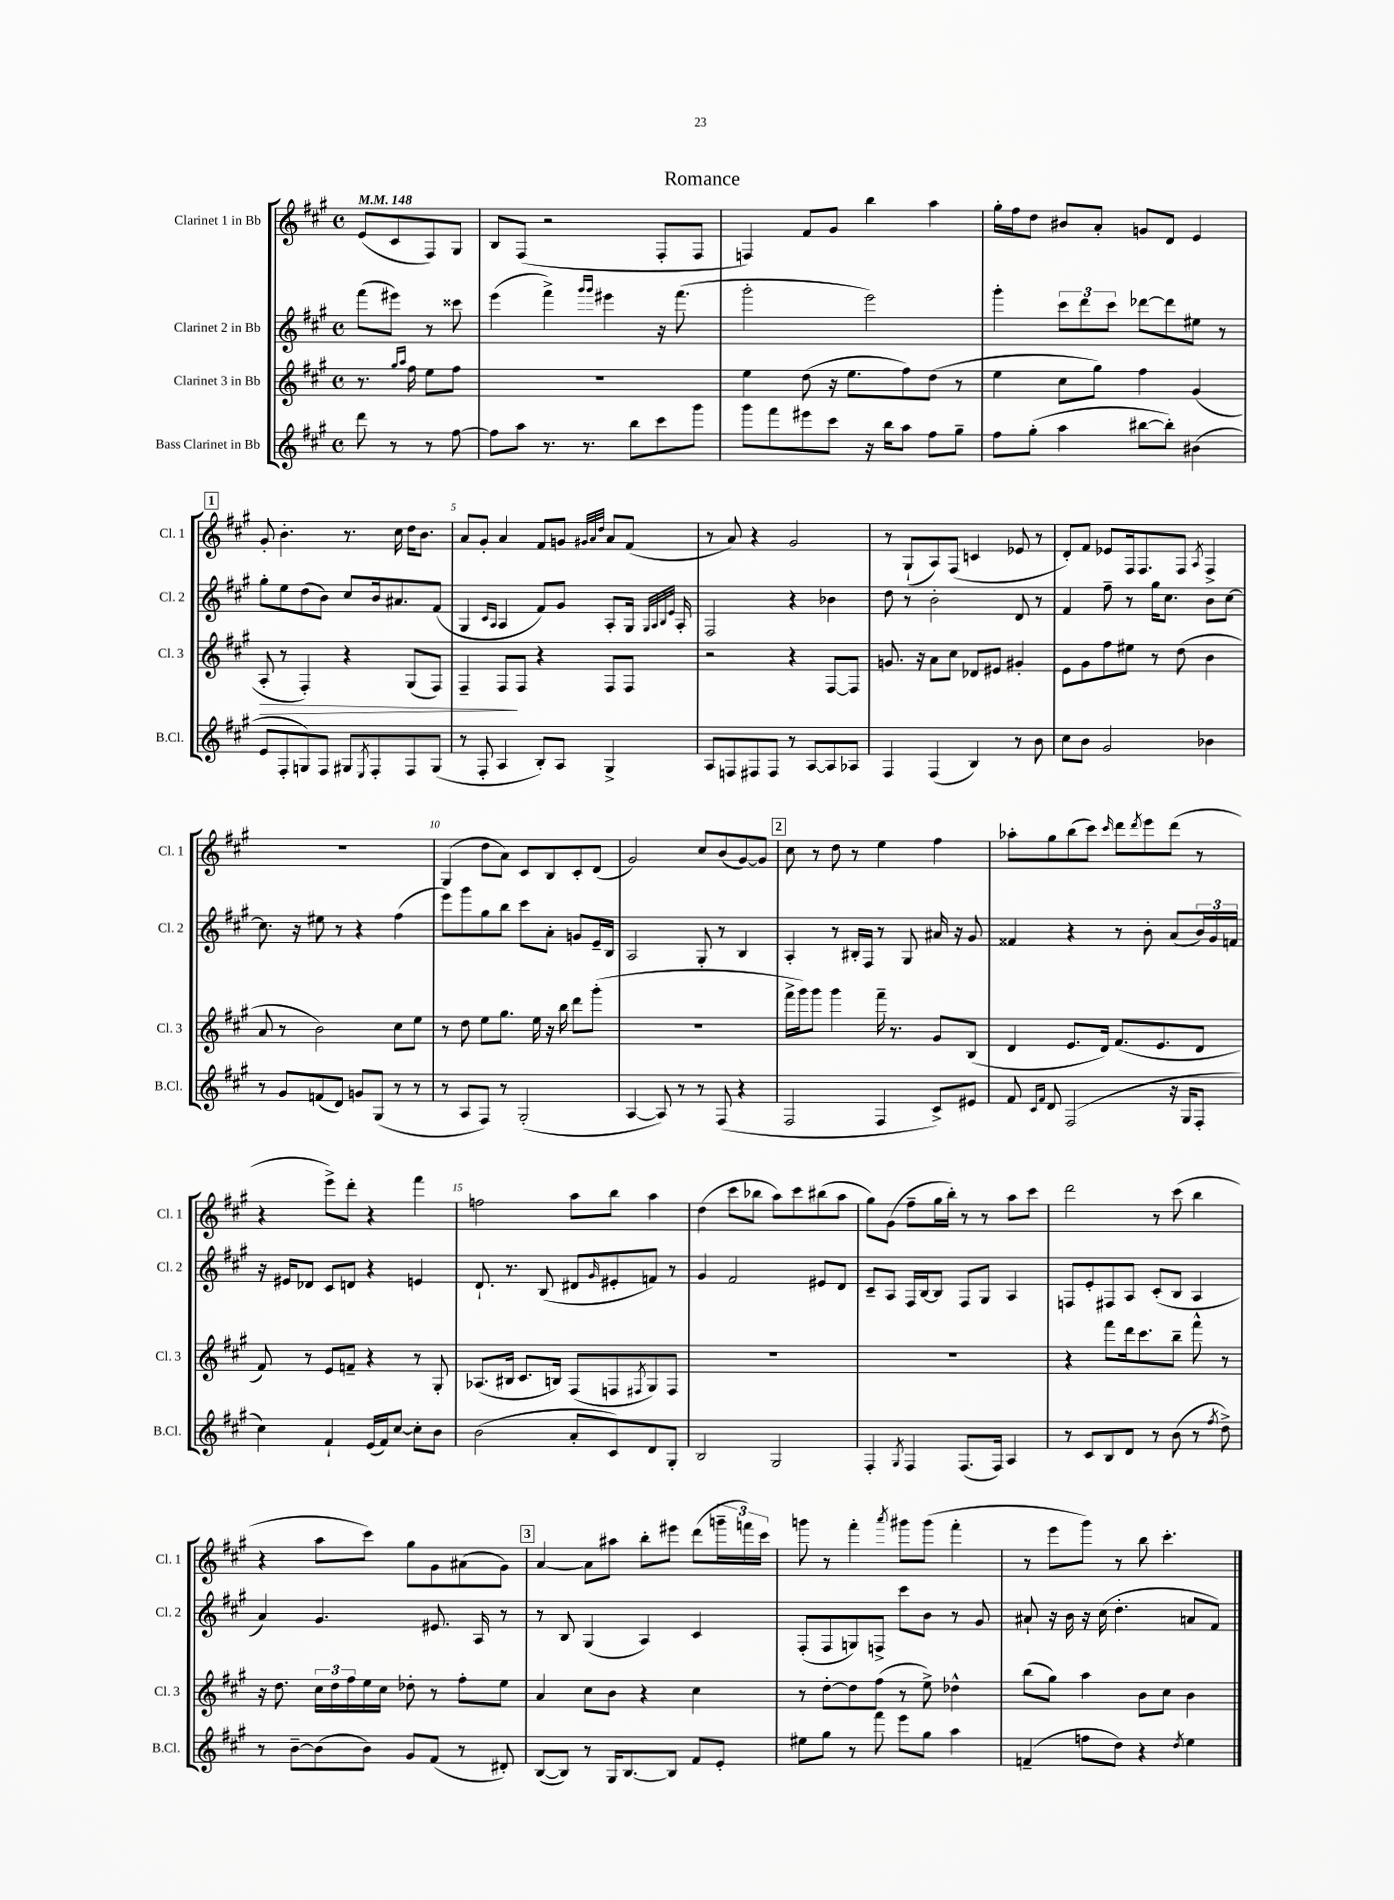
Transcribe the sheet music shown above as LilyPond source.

\header { title = "Romance" }
<<
\new StaffGroup <<
\new Staff = "s0" \with { instrumentName = "Clarinet 1 in Bb" shortInstrumentName = "Cl. 1" } {
    \clef treble \key a \major \defaultTimeSignature \time 4/4 \partial 2 \tempo 4 = 148
    e'8( cis'8 fis8) gis8 |
    b8 fis8( r2 fis8-. fis8 |
    f4) fis'8 gis'8 b''4 a''4 |
    gis''16-. fis''16 d''8 bis'8 a'8-. g'8 d'8 e'4 |
    \mark \markup { \box "1" } gis'8-. b'4.-. r8. cis''16 d''16 b'8. |
    a'8 gis'8-. a'4 fis'8 g'8 \grace { gis'32 a'32 d''32 } a'8 fis'8( |
    r8 a'8) r4 gis'2 |
    r8 gis8-!( a8) fis8( c'4 ees'8 r8 |
    d'8-.) fis'8 ees'8 fis16 fis8. fis8 \acciaccatura { a8 } fis4-> |
    R1 |
    gis4( d''8 a'8) cis'8 b8 cis'8-. d'8( |
    gis'2) cis''8 b'8( gis'8~) gis'8 |
    \mark \markup { \box "2" } cis''8 r8 d''8 r8 e''4 fis''4 |
    aes''8-. gis''8 b''8( cis'''8) \grace { cis'''16 } d'''8 \acciaccatura { d'''8 } e'''8 d'''8( r8 |
    r4 e'''8->) d'''8-. r4 fis'''4 |
    f''2 a''8 b''8 a''4 |
    d''4( cis'''8 bes''8 a''8) cis'''8 bis''8( a''8 |
    gis''8) gis'8( fis''8-- gis''16 b''16-.) r8 r8 a''8 cis'''8 |
    d'''2 r8 cis'''8( b''4 |
    r4 a''8 cis'''8) gis''8 gis'8 ais'8( gis'8) |
    \mark \markup { \box "3" } a'4~ a'8 ais''8 b''8-. eis'''8 d'''8( \tuplet 3/2 { g'''16-- f'''16) cis'''16 } |
    g'''8 r8 fis'''4-. \acciaccatura { a'''8 } gis'''8 gis'''8( fis'''4-. |
    r8 e'''8 gis'''8) r8 b''8 cis'''4.-. \bar "|." |
}
\new Staff = "s1" \with { instrumentName = "Clarinet 2 in Bb" shortInstrumentName = "Cl. 2" } {
    \clef treble \key a \major \defaultTimeSignature \time 4/4 \partial 2
    fis'''8( eis'''8) r8 cisis'''8 |
    e'''4( fis'''4->) \grace { gis'''16 gis'''16 } eis'''4 r16 fis'''8.( |
    gis'''2-. e'''2) |
    gis'''4-. \tuplet 3/2 { cis'''8 d'''8 cis'''8 } des'''8~ des'''8 eis''8 r8 |
    \mark \markup { \box "1" } gis''8-. e''8 d''8( b'8) cis''8 b'16 ais'8. fis'8( |
    gis4 \grace { cis'16 a16 } a4 fis'8) gis'8 a8-. gis16 \grace { gis32 a32 b32 e'32 } a16-. |
    fis2 r4 bes'4 |
    d''8 r8 b'2-. d'8 r8 |
    fis'4 fis''8-- r8 gis''16 cis''8. b'8 cis''8~ |
    cis''8. r16 eis''8 r8 r4 fis''4( |
    e'''8) gis'''8 gis''8 b''8 cis'''8 a'8-. g'8 e'16-- b16 |
    a2 gis8-. r8 b4 |
    \mark \markup { \box "2" } a4-. r8 bis16-. fis16 r8 gis8 ais'16 r16 gis'8 |
    fisis'4 r4 r8 b'8-. a'8( \tuplet 3/2 { b'16) gis'16 f'16 } |
    r16 eis'16 des'8 cis'8 d'8 r4 e'4 |
    d'8.-! r8. b8( dis'8 \grace { gis'16 } eis'8-. f'8) r8 |
    gis'4 fis'2 eis'8 d'8 |
    cis'8-- a8 fis16 b16~ b8 fis8 gis8 a4 |
    f8 e'8-. fis8 a8 cis'8-.( b8 a4 |
    a'4) gis'4. eis'8. a16 r8 |
    \mark \markup { \box "3" } r8 b8 gis4( a4) cis'4 |
    fis8-.( fis8 g8) f8-> cis'''8 b'8 r8 gis'8 |
    ais'8-! r16 b'16 r16 cis''16( d''4.-. a'8 fis'8) \bar "|." |
}
\new Staff = "s2" \with { instrumentName = "Clarinet 3 in Bb" shortInstrumentName = "Cl. 3" } {
    \clef treble \key a \major \defaultTimeSignature \time 4/4 \partial 2
    r8. \grace { gis''16 a''16 } fis''16 e''8 fis''8 |
    R1 |
    e''4 d''8( r16 e''8. fis''8) d''8( r8 |
    e''4 cis''8 gis''8) fis''4 gis'4( |
    \mark \markup { \box "1" } a8-.\> r8 fis4-.) r4 gis8( fis8) |
    fis4-- fis8\! fis8 r4 fis8 fis8 |
    r2 r4 fis8~ fis8 |
    g'8. r16 a'8 cis''8 des'8 eis'8 gis'4-. |
    e'8 gis'8 fis''8 eis''8 r8 d''8( b'4 |
    a'8 r8 b'2) cis''8 e''8 |
    r8 d''8 e''8 gis''8. e''16 r16 b''16 d'''8 gis'''8-.( |
    R1 |
    \mark \markup { \box "2" } fis'''16-> gis'''16) gis'''8 gis'''4 fis'''16-- r8. gis'8 b8( |
    d'4 e'8. d'16) fis'8.( e'8. d'8 |
    fis'8) r8 e'8 f'8-- r4 r8 gis8-. |
    aes8.( bis16 cis'8. b16) fis8( f8 \acciaccatura { fis8 } gis8) fis8 |
    R1 |
    R1 |
    r4 fis'''8 d'''16 cis'''8. b''8-- fis'''8-^ r8 |
    r16 d''8. \tuplet 3/2 { cis''16 d''16 fis''16 } e''16 cis''16 des''8-. r8 fis''8-. e''8 |
    \mark \markup { \box "3" } a'4 cis''8 b'8 r4 cis''4 |
    r8 d''8~-. d''8 fis''8( r8 e''8->) des''4-^ |
    b''8( gis''8) a''4 b'8 cis''8 b'4 \bar "|." |
}
\new Staff = "s3" \with { instrumentName = "Bass Clarinet in Bb" shortInstrumentName = "B.Cl." } {
    \clef treble \key a \major \defaultTimeSignature \time 4/4 \partial 2
    d'''8 r8 r8 fis''8~ |
    fis''8 a''8 r8. r8. b''8 cis'''8 gis'''8 |
    gis'''8 fis'''8 eis'''8 cis'''8 r16 b''16 a''8 fis''8 gis''8-- |
    fis''8 gis''8-.( a''4 bis''8~ bis''8-.) bis'4( |
    \mark \markup { \box "1" } e'8 fis8-. g8) fis8 gis8 \acciaccatura { e8 } fis8-. fis8 gis8( |
    r8 fis8-. a4 b8-.) a8 gis4-> |
    a8 f8 fis8 fis8 r8 a8~ a8 aes8 |
    fis4 fis4( b4) r8 b'8 |
    cis''8 b'8 gis'2 bes'4 |
    r8 gis'8 f'8( d'8) g'8 gis8( r8 r8 |
    r8 a8 fis8) r8 gis2-.( |
    a4~ a8) r8 r8 fis8( r4 |
    \mark \markup { \box "2" } fis2 fis4 cis'8->) eis'8 |
    fis'8 \grace { cis'16 fis'16 } d'8 fis2( r16 gis16 fis8-. |
    cis''4) fis'4-! e'16( fis'16) cis''8~ cis''8-. b'8 |
    b'2( a'8-. cis'8) d'8 gis8-. |
    b2 gis2 |
    fis4-. \acciaccatura { gis8 } fis4 fis8.( fis16) a4 |
    r8 cis'8 b8 d'8 r8 b'8( r8 \acciaccatura { fis''8 } d''8->) |
    r8 b'8~-- b'8( b'8) gis'8 fis'8( r8 dis'8-.) |
    \mark \markup { \box "3" } b8~( b8) r8 gis16 b8.~ b8 fis'8 e'8-. |
    eis''8 gis''8 r8 fis'''8 e'''8 gis''8 a''4 |
    f'4--( f''8 d''8) r4 \acciaccatura { d''8 } e''4 \bar "|." |
}
>>
>>
\layout { \context { \Score \override BarNumber.break-visibility = ##(#f #t #t) barNumberVisibility = #(every-nth-bar-number-visible 5) } }
